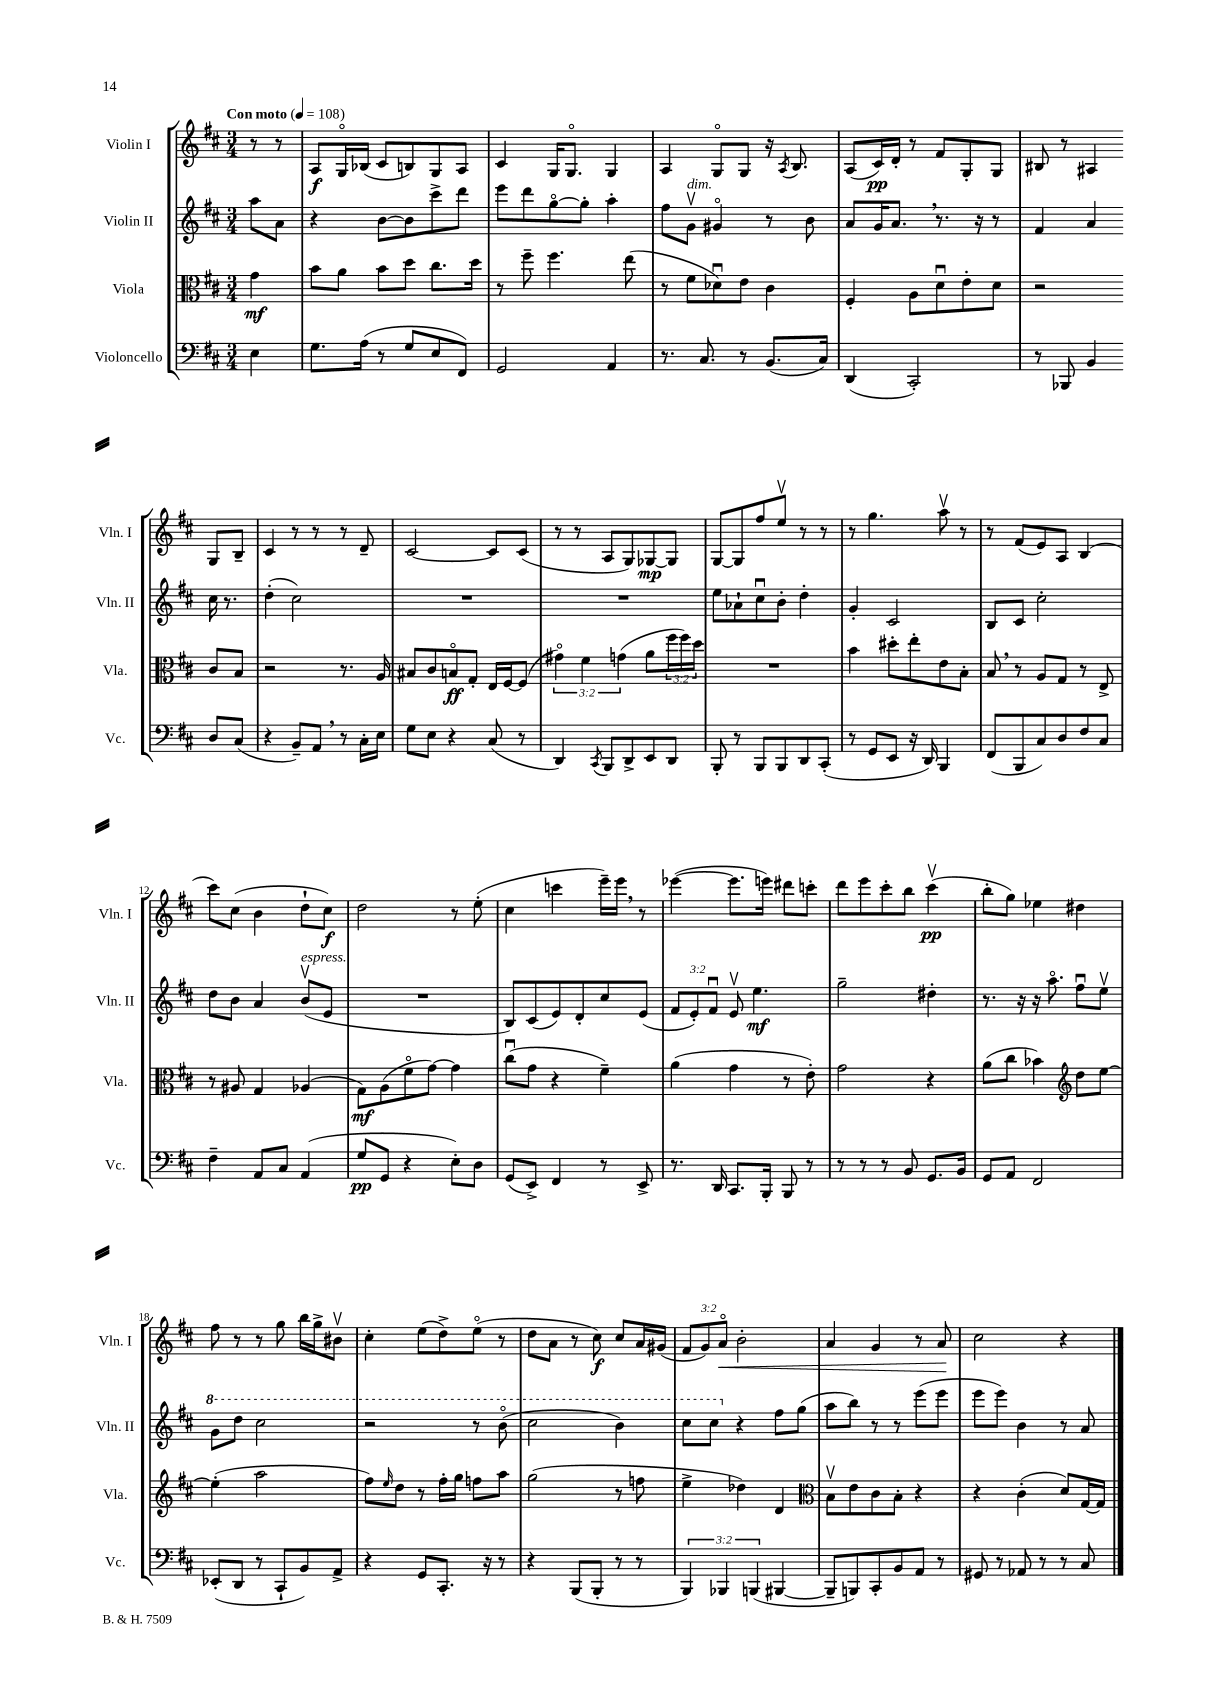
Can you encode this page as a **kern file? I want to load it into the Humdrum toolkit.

**kern	**dynam	**kern	**dynam	**kern	**dynam	**kern	**dynam
*part4	*part4	*part3	*part3	*part2	*part2	*part1	*part1
*staff4	*staff4	*staff3	*staff3	*staff2	*staff2	*staff1	*staff1
*I"Violoncello	*	*I"Viola	*	*I"Violin II	*	*I"Violin I	*
*I'Vc.	*	*I'Vla.	*	*I'Vln. II	*	*I'Vln. I	*
*clefF4	*	*clefC3	*	*clefG2	*	*clefG2	*
*k[f#c#]	*	*k[f#c#]	*	*k[f#c#]	*	*k[f#c#]	*
*M3/4	*	*M3/4	*	*M3/4	*	*M3/4	*
*MM108	*	*MM108	*	*MM108	*	*MM108	*
=	=	=	=	=	=	=	=
!	!	!	!	!	!	!LO:TX:a:B:t=Con moto	!
4E\	.	4g\	mf	8aa\L	.	8r	.
.	.	.	.	8a\J	.	8r	.
=1	=1	=1	=1	=1	=1	=1	=1
8.G\L	.	8b\L	.	4r	.	8A/L	f
.	.	8a\J	.	.	.	16G/L	.
(16A\Jk	.	.	.	.	.	(16B-X/JJ	.
8r	.	8b\L	.	[8b\L	.	8c#/L	.
8G/L	.	8dd\J	.	8b\]	.	8Bn/)	.
8E/	.	8.cc#\L	.	8ccc#^\	.	8G/	.
8FF#/J)	.	.	.	8ddd\J	.	8A/J	.
.	.	16dd\Jk	.	.	.	.	.
=2	=2	=2	=2	=2	=2	=2	=2
2GG/	.	8r	.	8eee\L	.	4c#/	.
.	.	8ff#~\	.	8ddd\	.	.	.
.	.	4.ff#\	.	[8gg\	.	16G/KL	.
.	.	.	.	.	.	8.G/J	.
.	.	.	.	8gg'\J]	.	.	.
4AA/	.	.	.	4aa'\	.	4G/	.
.	.	(8ee\	.	.	.	.	.
=3	=3	=3	=3	=3	=3	=3	=3
8.r	.	8r	.	8ff#\L	.	4A/	.
!	!	!	!	!LO:TX:a:i:t=dim.	!	!	!
.	.	8f#\L	.	8gv\J	.	.	.
8.C#/	.	.	.	.	.	.	.
.	.	8d-Xu\)	.	4g#X/	.	8G/L	.
8r	.	8e\J	.	.	.	8G/J	.
(8.BB/L	.	4c#\	.	8r	.	16r	.
.	.	.	.	.	.	8qA/	.
.	.	.	.	.	.	8.B/	.
.	.	.	.	8b\	.	.	.
16C#/Jk)	.	.	.	.	.	.	.
=4	=4	=4	=4	=4	=4	=4	=4
(4DD/	.	4F#'/	.	8a/L	.	(8A/L	.
.	.	.	.	16g/K	.	16c#/L)	pp
.	.	.	.	8.a,/J	.	16d'/JJ	.
2CC#'/)	.	8A\L	.	.	.	8r	.
.	.	8du\	.	8.r	.	8f#/L	.
.	.	8e'\	.	.	.	8G'/	.
.	.	.	.	16r	.	.	.
.	.	8d\J	.	8r	.	8G/J	.
=5	=5	=5	=5	=5	=5	=5	=5
8r	.	2r	.	4f#/	.	8B#X/	.
8BBB-X/	.	.	.	.	.	8r	.
4BB/	.	.	.	4a/	.	4A#X/	.
8D/L	.	8c#/L	.	16cc#\	.	8G/L	.
.	.	.	.	8.r	.	.	.
(8C#/J	.	8B/J	.	.	.	8B#~/J	.
!!LO:LB:g=z
=6	=6	=6	=6	=6	=6	=6	=6
4r	.	2r	.	(4dd'\	.	4c#/	.
8BB~/L)	.	.	.	2cc#\)	.	8r	.
8AA,/J	.	.	.	.	.	8r	.
8r	.	8.r	.	.	.	8r	.
16C#'\LL	.	.	.	.	.	8d~/	.
16E\JJ	.	16A/	.	.	.	.	.
=7	=7	=7	=7	=7	=7	=7	=7
8G\L	.	8B#X/L	.	2.r	.	[2c#/	.
8E\J	.	8c#/	.	.	.	.	.
4r	.	8Bn/	ff	.	.	.	.
.	.	8G'/J	.	.	.	.	.
(8C#/	.	16E/LL	.	.	.	8c#/L]	.
.	.	[16F#/J	.	.	.	.	.
8r	.	(8F#/J]	.	.	.	(8c#/J	.
=8	=8	=8	=8	=8	=8	=8	=8
4DD/)	.	6g#X\)	.	2.r	.	8r	.
.	.	.	.	.	.	8r	.
.	.	6f#\	.	.	.	.	.
8qCC#/	.	.	.	.	.	.	.
8BBB/L	.	.	.	.	.	8A/L	.
.	.	(6gn\	.	.	.	.	.
8DD^/	.	.	.	.	.	8G/)	.
8EE/	.	8a\L	.	.	.	[8G-X/	mp
8DD/J	.	24ff#\L	.	.	.	8G-/J]	.
.	.	24ff#\)	.	.	.	.	.
.	.	24dd\JJ	.	.	.	.	.
=9	=9	=9	=9	=9	=9	=9	=9
8BBB'/	.	2.r	.	8ee\L	.	[8G/L	.
8r	.	.	.	8a-X`\	.	8G/]	.
8BBB/L	.	.	.	8cc#u\	.	8ff#/	.
8BBB/	.	.	.	8b'\J	.	8eev/J	.
8DD/	.	.	.	4dd'\	.	8r	.
(8CC#'/J	.	.	.	.	.	8r	.
=10	=10	=10	=10	=10	=10	=10	=10
8r	.	4b\	.	4g'/	.	8r	.
8GG/L	.	.	.	.	.	4.gg\	.
8EE/J	.	8dd#X'\L	.	2c#/	.	.	.
16r	.	8ee'\	.	.	.	.	.
16DD/)	.	.	.	.	.	.	.
4BBB/	.	8e\	.	.	.	8aav\	.
.	.	8B'\J	.	.	.	8r	.
=11	=11	=11	=11	=11	=11	=11	=11
(8FF#/L	.	8B,/	.	8B/L	.	8r	.
8BBB/	.	8r	.	8c#/J	.	(8f#/L	.
8C#/)	.	8A/L	.	2cc#'\	.	8e/)	.
8D/	.	8G/J	.	.	.	8A/J	.
8F#/	.	8r	.	.	.	(4B/	.
8C#/J	.	8E^/	.	.	.	.	.
!!LO:LB:g=z
=12	=12	=12	=12	=12	=12	=12	=12
4F#~\	.	8r	.	8dd\L	.	8ccc#\L)	.
.	.	8A#X/	.	8b\J	.	(8cc#\J	.
8AA/L	.	4G/	.	4a/	.	4b\	.
8C#/J	.	.	.	.	.	.	.
!	!	!	!	!LO:TX:a:i:t=espress.	!	!	!
(4AA/	.	(4A-X/	.	(8bv/L	.	8dd`\L	.
.	.	.	.	8e/J	.	8cc#\J)	f
=13	=13	=13	=13	=13	=13	=13	=13
8G/L	pp	8G\L)	mf	2.r	.	2dd\	.
8GG/J	.	(8A\	.	.	.	.	.
4r	.	8f#\	.	.	.	.	.
.	.	[8g\J)	.	.	.	.	.
8E'\L)	.	4g\]	.	.	.	8r	.
8D\J	.	.	.	.	.	(8ee'\	.
=14	=14	=14	=14	=14	=14	=14	=14
(8GG/L	.	(8cc#u\L	.	8B/L)	.	4cc#\	.
8EE^/J)	.	8g\J	.	(8c#/	.	.	.
4FF#/	.	4r	.	8e/)	.	4cccn\	.
.	.	.	.	8d'/	.	.	.
8r	.	4f#~\)	.	8cc#/	.	16eee~\LL)	.
.	.	.	.	.	.	16eee,\JJ	.
8EE^/	.	.	.	(8e/J	.	8r	.
=15	=15	=15	=15	=15	=15	=15	=15
8.r	.	(4a\	.	12f#/L	.	([4eee-X\	.
.	.	.	.	12e'/)	.	.	.
.	.	.	.	12f#u/J	.	.	.
16DD/	.	.	.	.	.	.	.
8.CC#/L	.	4g\	.	8ev/	.	8.eee-\L]	.
.	.	.	.	4.ee\	mf	.	.
16BBB'/Jk	.	.	.	.	.	16eeen\Jk)	.
8BBB/	.	8r	.	.	.	8ddd#X\L	.
8r	.	8e'\)	.	.	.	8cccn'\J	.
=16	=16	=16	=16	=16	=16	=16	=16
8r	.	2g\	.	2gg~\	.	8ddd\L	.
8r	.	.	.	.	.	8eee\	.
8r	.	.	.	.	.	8ccc#'\	.
8BB/	.	.	.	.	.	8bb\J	.
8.GG/L	.	4r	.	4dd#X'\	.	(4ccc#v\	pp
16BB/Jk	.	.	.	.	.	.	.
=17	=17	=17	=17	=17	=17	=17	=17
8GG/L	.	(8a\L	.	8.r	.	8bb'\L	.
8AA/J	.	8cc#\J	.	.	.	8gg\J)	.
.	.	.	.	16r	.	.	.
2FF#/	.	4b-X\)	.	16r	.	4ee-X\	.
.	.	.	.	8.aa\	.	.	.
*	*	*clefG2	*	*	*	*	*
.	.	8dd\L	.	8ff#u\L	.	4dd#X\	.
.	.	[8ee\J	.	8eev\J	.	.	.
!!LO:LB:g=z
=18	=18	=18	=18	=18	=18	=18	=18
*	*	*	*	*8va	*	*	*
(8EE-X'/L	.	(4ee'\]	.	8gg\L	.	8ff#\	.
8DD/J	.	.	.	8ddd\J	.	8r	.
8r	.	2aa\	.	2ccc#\	.	8r	.
8CC#`/L	.	.	.	.	.	8gg\	.
8BB/)	.	.	.	.	.	16bb\LL	.
.	.	.	.	.	.	16gg^\J	.
8AA^/J	.	.	.	.	.	8b#Xv\J	.
=19	=19	=19	=19	=19	=19	=19	=19
4r	.	8ff#\L)	.	2r	.	4cc#'\	.
.	.	16qqee/	.	.	.	.	.
.	.	8dd\J	.	.	.	.	.
8GG/L	.	8r	.	.	.	(8ee\L	.
8.CC#'/J	.	16ff#'\LL	.	.	.	8dd^\)	.
.	.	16gg\JJ	.	.	.	.	.
.	.	8ffn\L	.	8r	.	(8ee\J	.
16r	.	.	.	.	.	.	.
8r	.	8aa\J	.	(8bb\	.	8r	.
=20	=20	=20	=20	=20	=20	=20	=20
4r	.	(2gg\	.	2ccc#\	.	8dd\L	.
.	.	.	.	.	.	8a\J	.
(8BBB/L	.	.	.	.	.	8r	.
8BBB'/J	.	.	.	.	.	8cc#\)	f
8r	.	8r	.	4bb\)	.	8cc#/L	.
8r	.	8ffn\	.	.	.	16a/L	.
.	.	.	.	.	.	(16g#X/JJ	.
=21	=21	=21	=21	=21	=21	=21	=21
6BBB/)	.	4ee^\	.	8ccc#\L	.	12f#/L	.
.	.	.	.	.	.	12g/)	.
.	.	.	.	8ccc#\J	.	.	.
!	!	!	!	!	!	!	!LO:HP:b
6BBB-X/	.	.	.	.	.	12a/J	<
*	*	*	*	*X8va	*	*	*
.	.	4dd-X\)	.	4r	.	2b'\	.
(6BBBn/	.	.	.	.	.	.	.
[4BBB#X/	.	4d/	.	8ff#\L	.	.	.
.	.	.	.	(8gg\J	.	.	.
=22	=22	=22	=22	=22	=22	=22	=22
*	*	*clefC3	*	*	*	*	*
8BBB#~/L]	.	8Bv\L	.	8aa\L	.	4a/	.
8BBBn/)	.	8e\	.	8bb\J)	.	.	.
8CC#'/	.	8c#\	.	8r	.	4g/	.
8BB/	.	8B'\J	.	8r	.	.	.
8AA/J	.	4r	.	(8eee\L	.	8r	.
8r	.	.	.	8eee\J	.	8a/	.
.	.	.	.	.	.	.	[
=23	=23	=23	=23	=23	=23	=23	=23
8GG#X/	.	4r	.	8eee\L	.	2cc#\	.
8r	.	.	.	8eee\J)	.	.	.
8AA-X/	.	(4c#'\	.	4b\	.	.	.
8r	.	.	.	.	.	.	.
8r	.	8d/L)	.	8r	.	4r	.
8C#/	.	[16G/L	.	8a/	.	.	.
.	.	16G/JJ]	.	.	.	.	.
==	==	==	==	==	==	==	==
*-	*-	*-	*-	*-	*-	*-	*-
